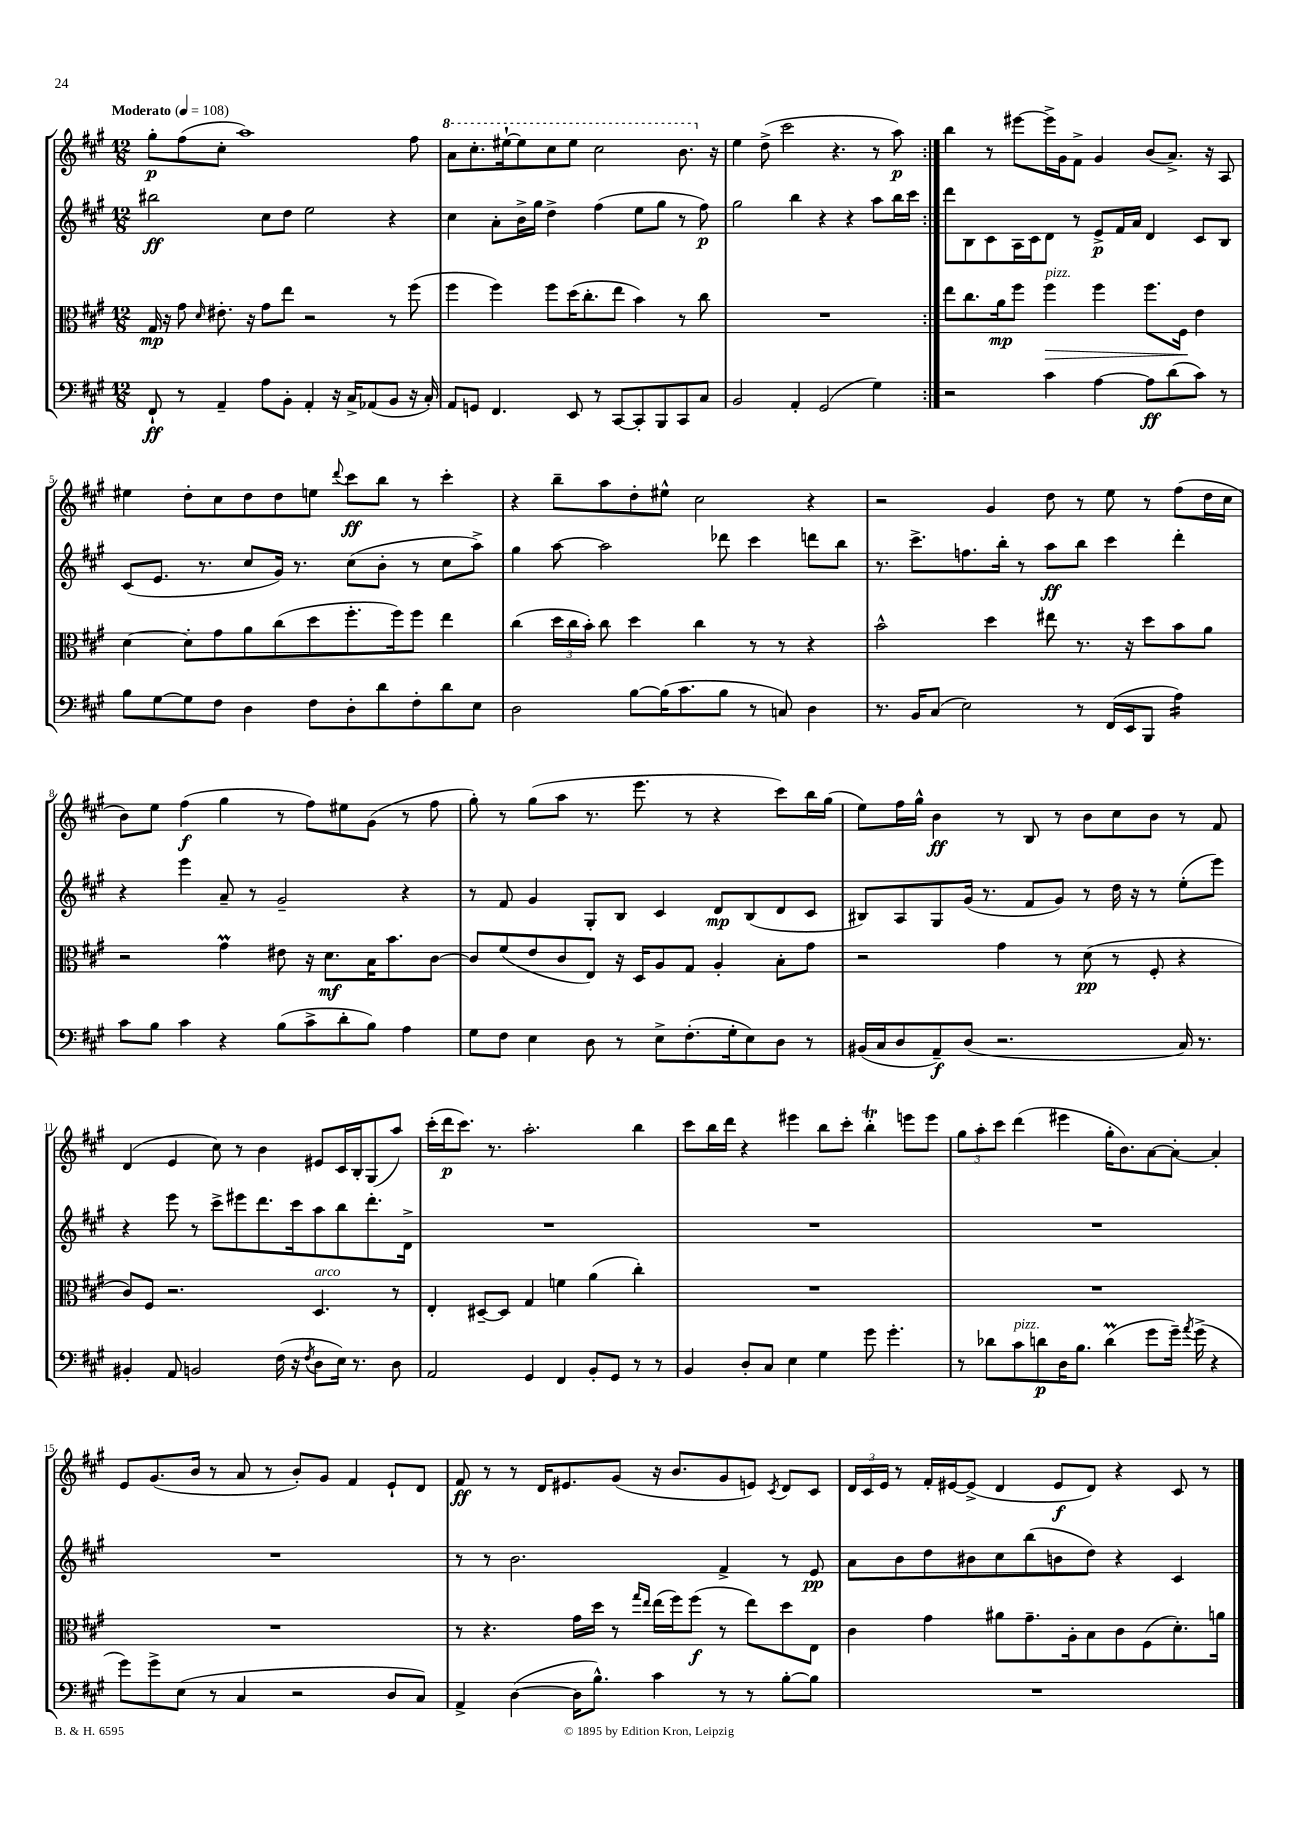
<<
\new StaffGroup <<
\new Staff = "s0" {
    \clef treble \key a \major \numericTimeSignature \time 12/8 \tempo "Moderato" 4 = 108
    \autoBeamOff \repeat volta 2 { gis''8[-.\p fis''8( cis''8]-. a''1) fis''8 |
    \ottava #1 a''8[ cis'''8.-. eis'''16~-! eis'''8 cis'''8 eis'''8] cis'''2 b''8. \ottava #0 r16 |
    e''4 d''8->( cis'''2 r4. r8 a''8\p) | }
    b''4 r8 eis'''8[~ eis'''16-> gis'16 fis'8]-> gis'4 b'8[( a'8.]->) r16 a8 |
    eis''4 d''8[-. cis''8 d''8 d''8 e''8] \appoggiatura { d'''8 } cis'''8[\ff b''8] r8 cis'''4-. |
    r4 b''8[-- a''8 d''8-. eis''8]-^ cis''2 r4 |
    r2 gis'4 d''8 r8 e''8 r8 fis''8[( d''16 cis''16] |
    b'8[) e''8] fis''4\f( gis''4 r8 fis''8[) eis''8 gis'8]( r8 fis''8 |
    gis''8-.) r8 gis''8[( a''8] r8. e'''8. r8 r4 cis'''8[) b''16 gis''16]( |
    e''8[) fis''16 gis''16]-^ b'4\ff r8 b8 r8 b'8[ cis''8 b'8] r8 fis'8 |
    d'4( e'4 cis''8) r8 b'4 eis'8[ cis'16 b16-. gis8( a''8]) |
    cis'''16[-.( d'''16\p cis'''8.]) r8. a''2.-. b''4 |
    cis'''8[ b''16 d'''16] r4 eis'''4 b''8[ cis'''8]-. b''4-.\trill e'''8[ e'''8] |
    \tuplet 3/2 { gis''8[ a''8-. cis'''8] } d'''4( eis'''4 gis''16[-. b'8.) a'8~ a'8]~-. a'4-. |
    e'8[ gis'8.( b'16] r8 a'8 r8 b'8[-.) gis'8] fis'4 e'8[-! d'8] |
    fis'8\ff r8 r8 d'16[ eis'8. gis'8]( r16 b'8.[ gis'8 e'8]) \acciaccatura { cis'8 } d'8[ cis'8] |
    \tuplet 3/2 { d'16[ cis'16 e'16] } r8 fis'16[-. eis'16~ eis'8]->( d'4 eis'8[\f d'8]) r4 cis'8 r8 \bar "|." |
}
\new Staff = "s1" {
    \clef treble \key a \major \numericTimeSignature \time 12/8
    \autoBeamOff \repeat volta 2 { bis''2\ff cis''8[ d''8] e''2 r4 |
    cis''4 a'8[-. b'16-> gis''16] d''4-> fis''4( e''8[ gis''8] r8 fis''8\p) |
    gis''2 b''4 r4 r4 a''8[ b''16 cis'''16] | }
    d'''8[ b8 cis'8 a16 cis'16 d'8] r8 e'8[->\p fis'16 a'16] d'4 cis'8[ b8] |
    cis'8[( e'8.] r8. cis''8[ gis'16]) r8. cis''8[( b'8]-. r8 cis''8[ a''8]->) |
    gis''4 a''8~ a''2 des'''8 cis'''4 d'''8[ b''8] |
    r8. cis'''8.[-> f''8. b''16]-. r8 a''8[\ff b''8] cis'''4 d'''4-. |
    r4 e'''4 a'8-- r8 gis'2-- r4 |
    r8 fis'8 gis'4 gis8[-. b8] cis'4 d'8[\mp b8( d'8 cis'8] |
    bis8[) a8 gis8 gis'16]( r8. fis'8[ gis'8]) r8 d''16 r16 r8 e''8[-.( e'''8]) |
    r4 e'''8 r8 cis'''8[-> eis'''8 d'''8. cis'''16 a''8 b''8 d'''8.-. d'16]-> |
    R1. |
    R1. |
    R1. |
    R1. |
    r8 r8 b'2. fis'4-> r8 e'8\pp |
    a'8[ b'8 d''8 bis'8 cis''8 b''8( b'8 d''8]) r4 cis'4 \bar "|." |
}
\new Staff = "s2" {
    \clef alto \key a \major \numericTimeSignature \time 12/8
    \autoBeamOff \repeat volta 2 { gis16\mp r16 gis'8 \grace { d'16 } eis'8.-. r16 gis'8[ e''8] r2 r8 fis''8( |
    fis''4 fis''4) fis''8[ d''16( cis''8.-. e''8] b'4) r8 cis''8 |
    R1. | }
    e''8[ cis''8. a'16\mp fis''8] fis''4\>^\markup { \italic "pizz." } fis''4 fis''8.[ fis16]\! e'4 |
    d'4~ d'8[-. gis'8 a'8 cis''8( d''8 fis''8.-. fis''16) fis''8] e''4 |
    cis''4( \tuplet 3/2 { d''16[ cis''16 b'16]-.) } cis''8 d''4 cis''4 r8 r8 r4 |
    b'2-^ d''4 eis''8 r8. r16 d''8[ b'8 a'8] |
    r2 gis'4\prall eis'8 r16 d'8.[\mf b16 b'8. cis'8]~ |
    cis'8[ fis'8( e'8 cis'8 e8]) r16 d16[ a8 gis8] a4-. b8[-. gis'8] |
    r2 gis'4 r8 d'8\pp( r8 fis8-. r4 |
    cis'8[) fis8] r2. d4.^\markup { \italic "arco" } r8 |
    e4-. dis8[~-- dis8] gis4 f'4 a'4( cis''4-.) |
    R1. |
    R1. |
    R1. |
    r8 r4. gis'16[ d''16] r8 \grace { gis''16[ e''16] } e''16[( fis''16) fis''8]\f( r8 e''8[) d''8 e8] |
    cis'4 gis'4 ais'8[ gis'8.-- a16-. b8 cis'8 fis8( d'8.-.) a'16] \bar "|." |
}
\new Staff = "s3" {
    \clef bass \key a \major \numericTimeSignature \time 12/8
    \autoBeamOff \repeat volta 2 { fis,8-!\ff r8 a,4-- a8[ b,8]-. a,4-. r16 cis16[-> aes,8( b,8] r16 cis16-.) |
    a,8[ g,8] fis,4. e,8 r8 cis,8[~ cis,8-. b,,8 cis,8 cis8] |
    b,2 a,4-. gis,2( gis4) | }
    r2 cis'4 a4~ a8[\ff d'8( cis'8]) r8 |
    b8[ gis8~ gis8 fis8] d4 fis8[ d8-. d'8 fis8-. d'8 e8] |
    d2 b8[~ b16( cis'8. b8] r8 c8) d4 |
    r8. b,16[ cis8]( e2) r8 fis,16[( e,16 b,,8] a4:16) |
    cis'8[ b8] cis'4 r4 b8[( cis'8-> d'8-. b8]) a4 |
    gis8[ fis8] e4 d8 r8 e8[-> fis8.-.( gis16-. e8) d8] r8 |
    bis,16[( cis16 d8 a,8--\f) d8]( r2. cis16) r8. |
    bis,4-. a,8 b,2 fis16( r16 \acciaccatura { fis8 } d8[ e16]) r8. d8 |
    a,2 gis,4 fis,4 b,8[-. gis,8] r8 r8 |
    b,4 d8[-. cis8] e4 gis4 gis'8 gis'4.-. |
    r8 des'8[ cis'8^\markup { \italic "pizz." } d'8\p d16 b8.] d'4\prall( gis'8[ gis'16]--) \acciaccatura { a'8 } gis'16->( r4 |
    gis'8[) gis'8-> e8]( r8 cis4 r2 d8[ cis8]) |
    a,4-> d4~( d16[ b8.]-^) cis'4 r8 r8 b8[~-. b8] |
    R1. \bar "|." |
}
>>
>>
